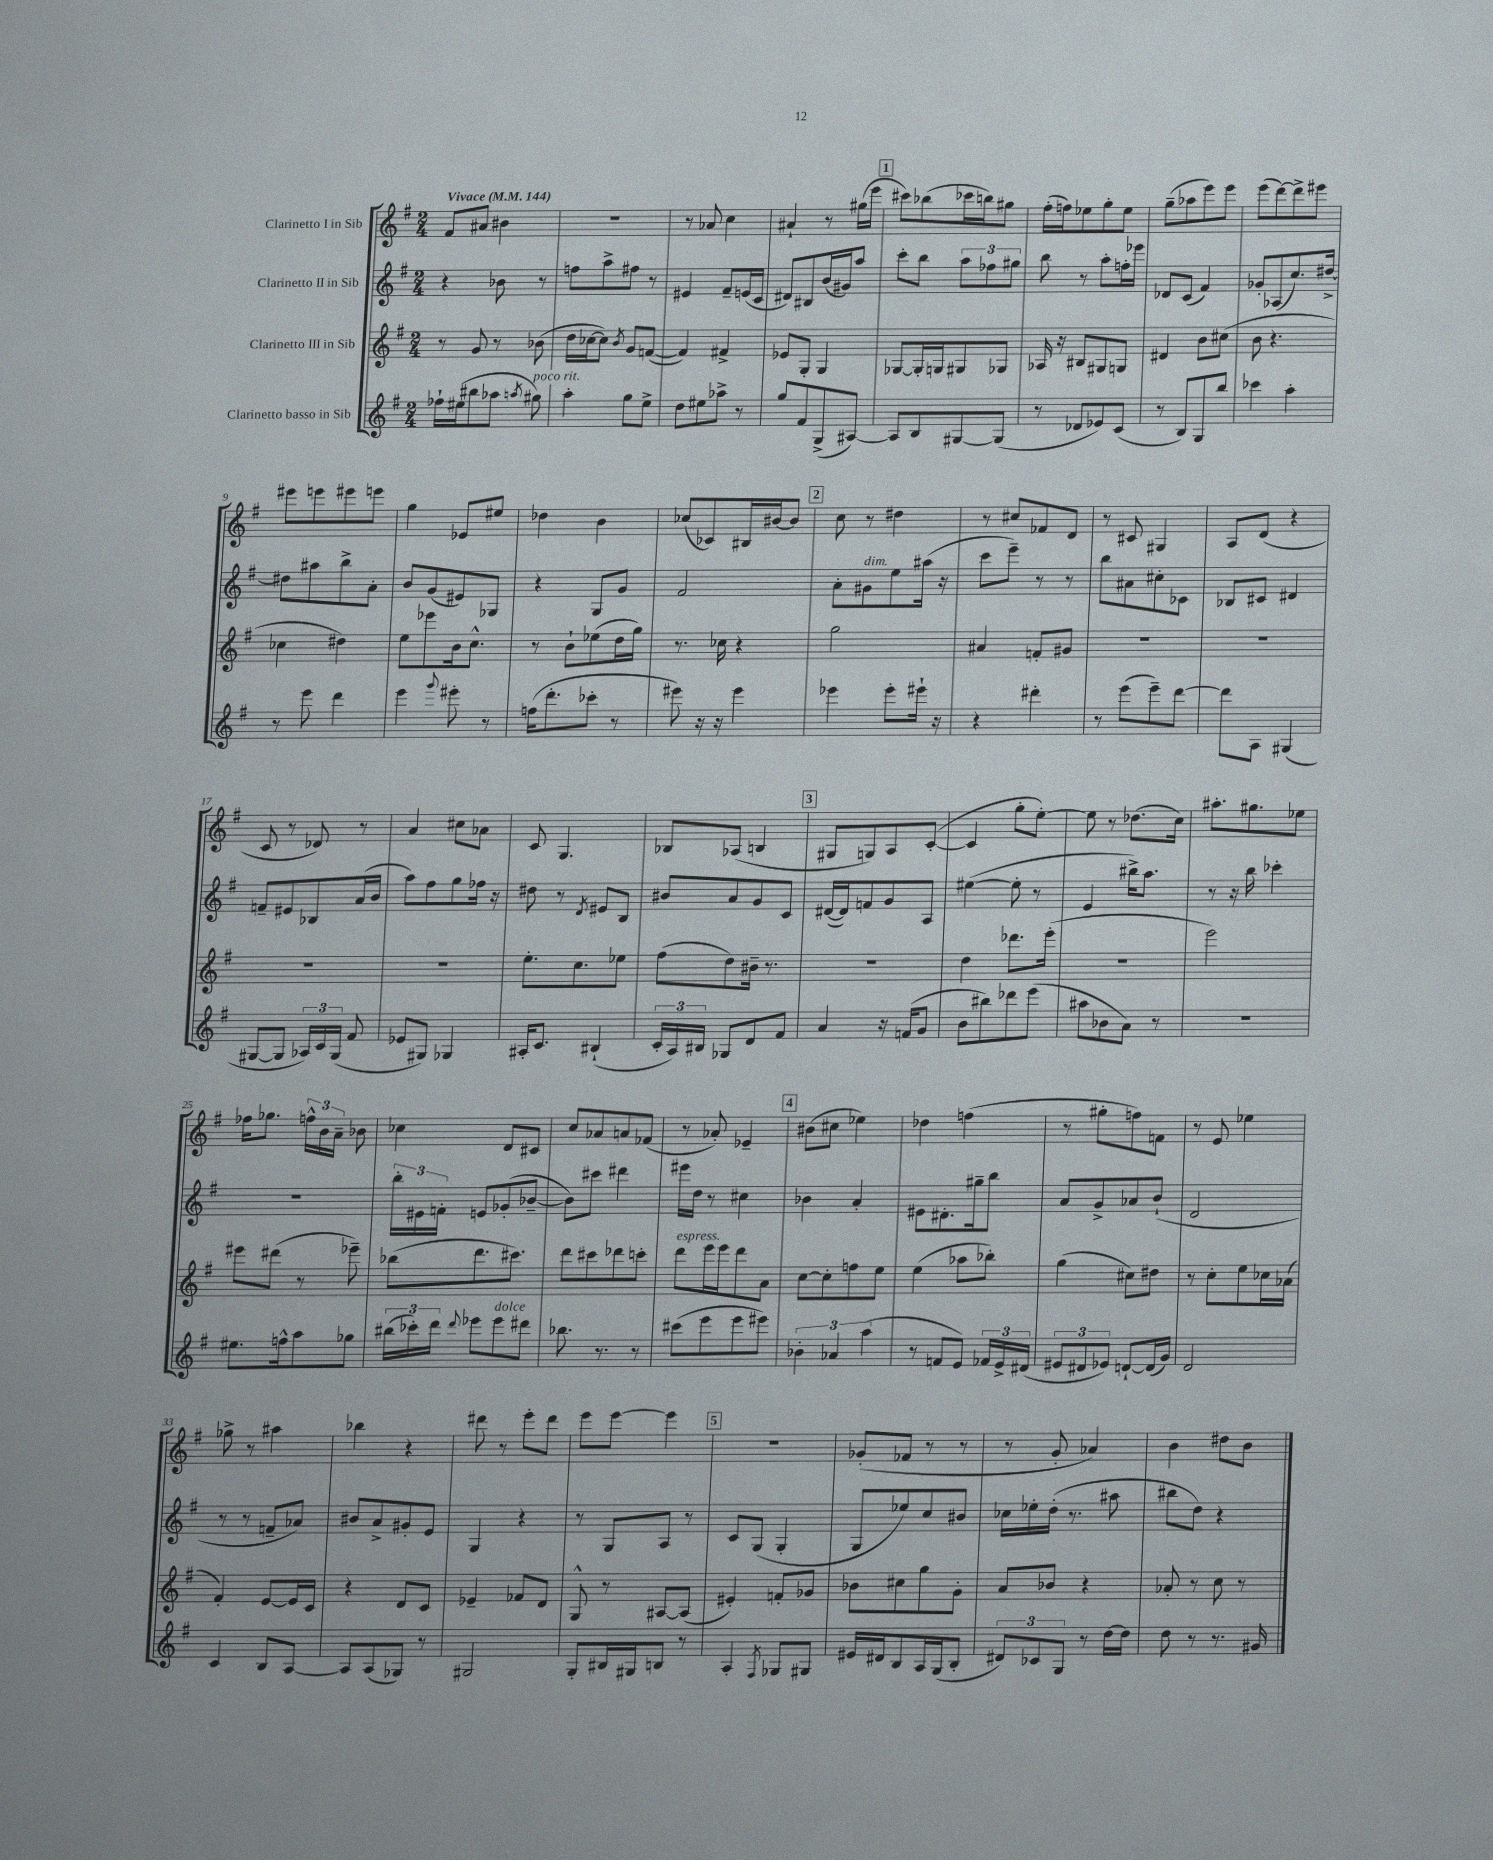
<<
\new StaffGroup <<
\new Staff = "s0" \with { instrumentName = "Clarinetto I in Sib" } {
    \clef treble \key g \major \numericTimeSignature \time 2/4 \tempo "Vivace" 4 = 144
    \autoBeamOff fis'8[ ais'8] bis'4 |
    r2 |
    r8 aes'8 c''4 |
    ais'4-! r8 gis''16[( e'''16] |
    \mark \markup { \box "1" } cis'''8[) bes''8( ces'''16 b''16) gis''8] |
    fis''16[-.( f''16) ees''8 g''8-. ees''8] |
    g''8[--( aes''8 e'''8) e'''8] |
    e'''8[( d'''8~) d'''8-> eis'''8] |
    eis'''8[ e'''8 eis'''8 e'''8] |
    g''4 ees'8[ eis''8] |
    des''4 b'4 |
    ces''8[( ces'8) bis16 bis'16~ bis'8] |
    \mark \markup { \box "2" } c''8 r8 dis''4 |
    r8 cis''8[ fes'8 d'8] |
    r8 cis'8 gis4 |
    a8[ d'8]( r4 |
    c'8 r8 des'8) r8 |
    a'4 cis''8[ aes'8] |
    c'8 g4. |
    bes8[ aes8]( b4 |
    \mark \markup { \box "3" } gis8[ g8) a8 c'8]~-.( |
    c'4 g''8[-. e''8]~-.) |
    e''8 r8 des''8.[( c''16]) |
    ais''8.[-. gis''8. ees''8] |
    fes''16[ ges''8.] \tuplet 3/2 { f''16[-^ b'16 a'16]-- } bes'8 |
    ces''4 d'8[ cis'8] |
    c''8[ aes'8 a'8 fes'8]( |
    r8 aes'8-.) ees'4-- |
    \mark \markup { \box "4" } bis'8[( cis''8] ees''4) |
    des''4 f''4( |
    r8 gis''8[-. f''8) f'8] |
    r8 e'8 ees''4 |
    ges''8-> r8 ais''4 |
    bes''4 r4 |
    dis'''8 r8 e'''8[-. dis'''8] |
    e'''8[ e'''8]~ e'''4 |
    \mark \markup { \box "5" } R2 |
    ges'8[-.( fes'8] r8 r8 |
    r8 g'8-. aes'4) |
    b'4 dis''8[ b'8] \bar "|." |
}
\new Staff = "s1" \with { instrumentName = "Clarinetto II in Sib" } {
    \clef treble \key g \major \numericTimeSignature \time 2/4
    \autoBeamOff r4 bes'8 r8 |
    f''8[ a''8-> fis''8] r8 |
    eis'4 fis'8[-- e'16( c'16] |
    dis'8[) bis8 b'16( gis'16) a''8] |
    \mark \markup { \box "1" } c'''8[-. b''8] \tuplet 3/2 { a''8[ fes''8 gis''8] } |
    b''8 r8 a''8[-. f''16-. ees'''16] |
    des'8[ c'8]( fis'4) |
    ges'8[-. aes8( c''8.) dis''16]~-> |
    dis''8[ ais''8 b''8-> a'8]-. |
    b'8[ g'8( eis'8) ges8] |
    r4 g8[ g'8] |
    fis'2 |
    \mark \markup { \box "2" } a'8[-. gis'8^\markup { \italic "dim." } e''8 ais''16]( r16 |
    c'''8[ e'''8]--) r8 r8 |
    b''8[ ais'8 cis''8-. ces'8] |
    bes8[ cis'8] dis'4 |
    f'8[-- eis'8 bes8 a'16( b'16] |
    a''8[) fis''8 g''8 fes''16] r16 |
    dis''8 r8 \acciaccatura { d'8 } eis'8[ b8] |
    bis'8[ a'8 g'8 c'8] |
    \mark \markup { \box "3" } dis'16[~( dis'16) f'8 g'8 a8] |
    eis''4~( eis''8-. r8 |
    e'4 bis''16[->) a''8.] |
    r8 r16 b''16 ces'''4-. |
    R2 |
    \tuplet 3/2 { b''16[-. eis'16 f'16]-. } e'8[ ges'8-.( bes'8]~-- |
    bes'8[) cis'''8] dis'''4 |
    eis'''16[ d''16] r8 cis''4 |
    \mark \markup { \box "4" } bes'4 a'4-. |
    eis'8[ dis'8.-. gis''16-- b''8] |
    a'8[ g'8-> aes'8 b'8]-!( |
    d'2 |
    r8 r8 f'8[-- aes'8]) |
    bis'8[ a'8-> gis'8-. e'8] |
    g4 r4 |
    r8 g8[ a8] r8 |
    \mark \markup { \box "5" } c'8[ g8]( g4-. |
    g8[ ees''8) c''8 bis'8] |
    ces''16[ ees''16-. d''16]-.( r8. ais''8 |
    bis''8[ d''8]) r4 \bar "|." |
}
\new Staff = "s2" \with { instrumentName = "Clarinetto III in Sib" } {
    \clef treble \key g \major \numericTimeSignature \time 2/4
    \autoBeamOff r8 g'8 r8 bes'8( |
    d''16[ ces''16~ ces''8]) \acciaccatura { b'8 } g'8[ f'8]~( |
    f'4) fis'4-> |
    ees'8[ g8]-. g4 |
    \mark \markup { \box "1" } ges8[~ ges16-. g16 gis8 ges8] |
    aes16 r16 bis8[ gis8 g8] |
    dis'4 b'8[ cis''8]( |
    b'8 r4. |
    ces''4 dis''4) |
    e''8[ ees'''8 b'16 c''8.]-^ |
    r8 b'8[-! ees''8( d''16 g''16]) |
    r8. ces''16 r4 |
    \mark \markup { \box "2" } g''2 |
    ais'4 f'8[-. gis'8] |
    R2 |
    R2 |
    R2 |
    R2 |
    e''8.[-. c''8. ees''8] |
    fis''8[( d''8) bis'16]-- r8. |
    \mark \markup { \box "3" } r2 |
    d''4 des'''8.[ e'''16]-.( |
    R2 |
    e'''2) |
    eis'''8[ dis'''8]( r8 ees'''8--) |
    bes''8[( d'''8. cis'''8.]) |
    d'''8[ cis'''8 des'''8 c'''8]-. |
    d'''8[^\markup { \italic "espress." } e'''16 e'''16 d'''8 a'8] |
    \mark \markup { \box "4" } c''8[~ c''8-. f''8 e''8] |
    e''4( aes''8[ bes''8]-.) |
    g''4( cis''8[) dis''8] |
    r8 c''8[-. e''8 ces''16 aes'16]( |
    fis'4-.) e'8[~ e'16 c'16] |
    r4 d'8[ c'8] |
    ees'4-- fes'8[ d'8] |
    g8-^ r8 ais8[~ ais8]( |
    \mark \markup { \box "5" } eis'4-.) f'8[-. ges'8] |
    bes'8[ cis''8 g''8 g'8]-. |
    a'8[ bes'8] r4 |
    aes'8-. r8 c''8 r8 \bar "|." |
}
\new Staff = "s3" \with { instrumentName = "Clarinetto basso in Sib" } {
    \clef treble \key g \major \numericTimeSignature \time 2/4
    \autoBeamOff fes''16[-! eis''16( bis''8 aes''8] \acciaccatura { a''8 } gis''8^\markup { \italic "poco rit." }) |
    a''4-. g''8[ e''8]-> |
    d''8[ eis''8 aes''8]-> r8 |
    g''8[ fis'8 g8->( ais8]~) |
    \mark \markup { \box "1" } ais8[ b8 gis8~ gis8]( |
    r8 des'8[ ees'8) c'8]( |
    r8 b8[) g8 b''8] |
    ces'''4 a''4-. |
    r8 e'''8 d'''4 |
    e'''4 \appoggiatura { g'''8 } eis'''8-. r8 |
    f''16[( d'''8.-. ces'''8]-. r8 |
    eis'''8) r16 r16 eis'''4 |
    \mark \markup { \box "2" } ees'''4 ees'''8[-. eis'''16]-! r16 |
    r4 dis'''4-. |
    r8 e'''8[( e'''8--) d'''8]~ |
    d'''8[ a8] gis4( |
    gis8[~ gis8] \tuplet 3/2 { aes16[) c'16 gis16]( } fis'8 |
    ees'8[ gis8]) ges4 |
    ais16[-. c'8.] bis4-!( |
    \tuplet 3/2 { c'16[-. a16) bis16] } ges8[ d'8 fis'8] |
    \mark \markup { \box "3" } a'4 r16 f'16[( g'8] |
    b'8[ bis''8) des'''8 e'''8]( |
    ais''8[ bes'8 a'8]) r8 |
    R2 |
    eis''8.[ f''16-^ a''8 ges''8] |
    \tuplet 3/2 { bis''16[( ces'''16-.) d'''16] } \appoggiatura { d'''8 } ees'''8[ ees'''8^\markup { \italic "dolce" } dis'''8] |
    bes''8. r8. r8 |
    cis'''8[( e'''8 e'''8 eis'''8]) |
    \mark \markup { \box "4" } \tuplet 3/2 { bes'4-. aes'4 a''4( } |
    r8 f'8[ e'8]) \tuplet 3/2 { fes'16[ e'16-> dis'16]( } |
    \tuplet 3/2 { eis'8[ dis'8 ees'8]) } d'8[~-! d'16( g'16]) |
    d'2 |
    c'4 b8[ a8]~ |
    a8[ a8( ges8]) r8 |
    gis2 |
    g8[-. bis16 gis16 b8] r8 |
    \mark \markup { \box "5" } a4-. \acciaccatura { fis8 } ges8[ gis8] |
    eis'16[ dis'16 b8 a16 g16( b8]-. |
    \tuplet 3/2 { dis'8[) ces'8 g8] } r8 d''16[~ d''16] |
    d''8 r8 r8. gis'16 \bar "|." |
}
>>
>>
